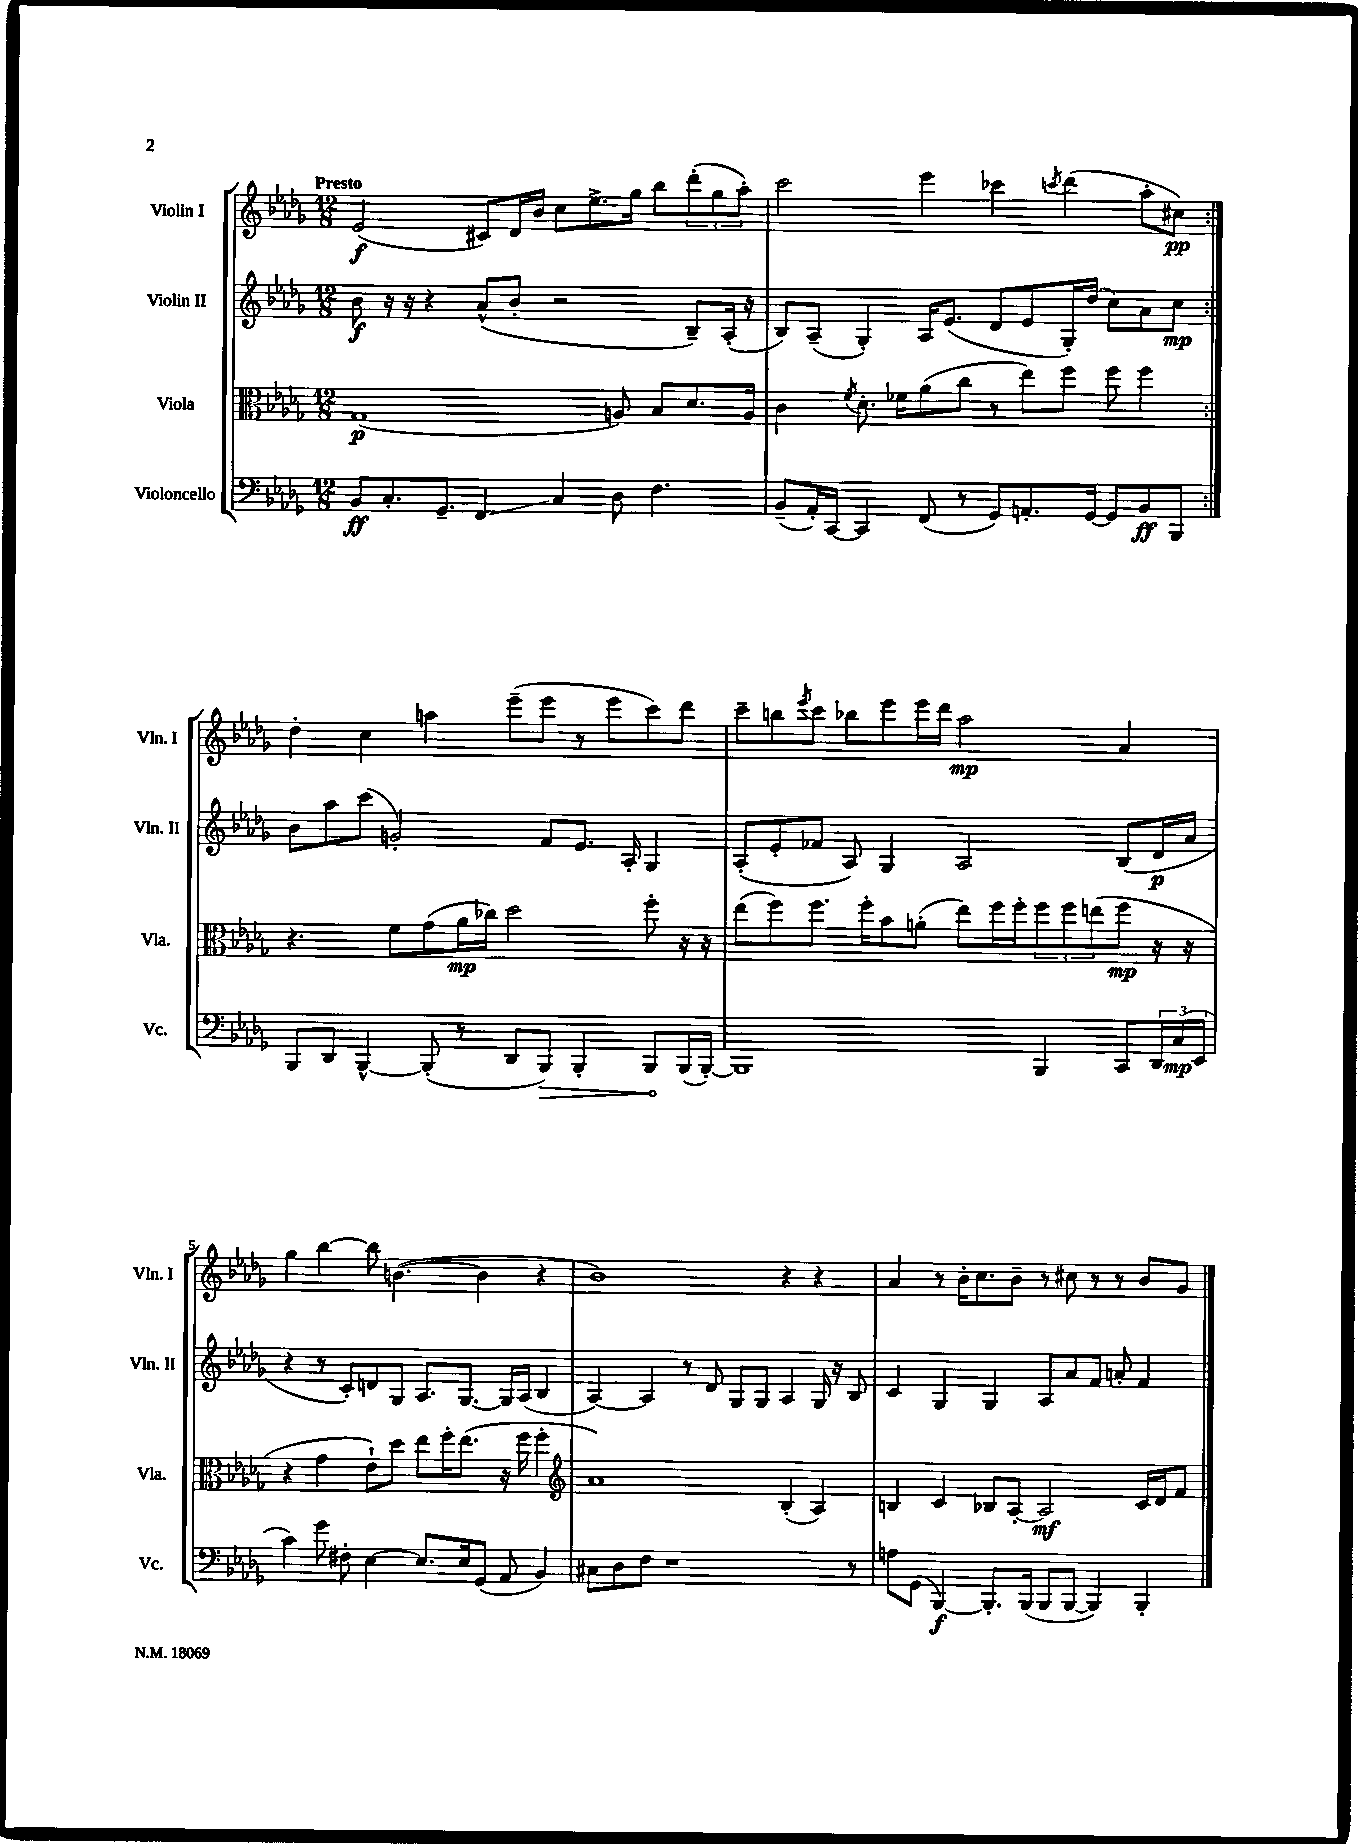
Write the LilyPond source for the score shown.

<<
\new StaffGroup <<
\new Staff = "s0" \with { instrumentName = "Violin I" shortInstrumentName = "Vln. I" } {
    \clef treble \key des \major \numericTimeSignature \time 12/8 \tempo "Presto"
    \repeat volta 2 { ees'2\f( cis'8) des'16 bes'16 c''8 ees''8.-> ges''16 bes''8 \tuplet 3/2 { des'''8-.( ges''8 aes''8-.) } |
    c'''2 ees'''4 ces'''4 \acciaccatura { c'''8 } des'''4( aes''8-. cis''8\pp) | }
    des''4-. c''4 a''4 ees'''8--( ees'''8 r8 ees'''8 c'''8) des'''8 |
    c'''8-- b''8 \acciaccatura { ees'''8 } c'''8 bes''8 ees'''8 ees'''16 des'''16 aes''2\mp aes'4 |
    ges''4 bes''4~ bes''8 b'4.~( b'4 r4 |
    bes'1) r4 r4 |
    aes'4 r8 bes'16-. c''8. bes'8-- r8 cis''8 r8 r8 bes'8 ges'8 \bar "|." |
}
\new Staff = "s1" \with { instrumentName = "Violin II" shortInstrumentName = "Vln. II" } {
    \clef treble \key des \major \numericTimeSignature \time 12/8
    \repeat volta 2 { bes'8\f r16 r16 r4 aes'8-^( bes'8-. r2 bes8--) aes16-.( r16 |
    bes8) aes8--( ges4-.) aes16 ees'8.( des'8 ees'8 ges16-.) des''16( c''8) aes'8 c''8\mp | }
    bes'8 aes''8 c'''8( g'2-.) f'8 ees'8. aes16-. ges4 |
    aes8-.( ees'8-. fes'8 aes8) ges4 aes2 bes8( des'16\p aes'16 |
    r4 r8 c'8-.) d'8 ges8 aes8. ges8.~ ges16 aes16( bes4 |
    aes4~) aes4 r8 des'8 ges8 ges8 aes4 ges16 r16 bes8 |
    c'4 ges4 ges4 aes8 aes'8 f'8 a'8-. f'4 \bar "|." |
}
\new Staff = "s2" \with { instrumentName = "Viola" shortInstrumentName = "Vla." } {
    \clef alto \key des \major \numericTimeSignature \time 12/8
    \repeat volta 2 { ges1\p( a8) bes8 des'8. a16 |
    c'4 \acciaccatura { f'8 } des'8.-. fes'16 aes'8( c''8 r8 ees''8) f''8 f''8 f''4 | }
    r4. f'8 ges'8( aes'16\mp ces''16) des''2 f''8-. r16 r16 |
    ees''8( f''8) f''8. f''16-. bes'8 a'8-.( ees''8) f''16 f''16-. \tuplet 3/2 { f''8 f''8 e''8( } f''8\mp r16 r16 |
    r4 ges'4 ees'8-!) des''8 ees''8 f''16-. ees''8.( r16 f''16 f''4-. |
    \clef treble aes'1) bes4-.( aes4) |
    b4 c'4 bes8 aes8~-. aes2\mf c'16 des'16 f'8 \bar "|." |
}
\new Staff = "s3" \with { instrumentName = "Violoncello" shortInstrumentName = "Vc." } {
    \clef bass \key des \major \numericTimeSignature \time 12/8
    \repeat volta 2 { bes,8\ff c8.-. ges,8.-- f,4\glissando c4 des8 f4. |
    bes,8--( aes,16-.) c,16~ c,4 f,8( r8 ges,8) a,8.-. ges,16~ ges,8 bes,8\ff bes,,8 | }
    bes,,8 des,8 bes,,4~-^ bes,,8-.( r8 des,8 \once \override Hairpin.circled-tip = ##t bes,,8\>) bes,,4-. bes,,8\! bes,,16( bes,,16~-.) |
    bes,,1 bes,,4 c,8 \tuplet 3/2 { des,16 c16\mp( ees,16 } |
    c'4) ges'8 fis8-. ees4~ ees8. ees16 ges,8( aes,8 bes,4) |
    cis8 des8 f8 r1 r8 |
    a8 ges,8( bes,,4~\f) bes,,8.-. bes,,16( bes,,8 bes,,8~ bes,,4) bes,,4-. \bar "|." |
}
>>
>>
\layout { \context { \Score \override BarNumber.break-visibility = ##(#f #t #t) barNumberVisibility = #(every-nth-bar-number-visible 5) } }
